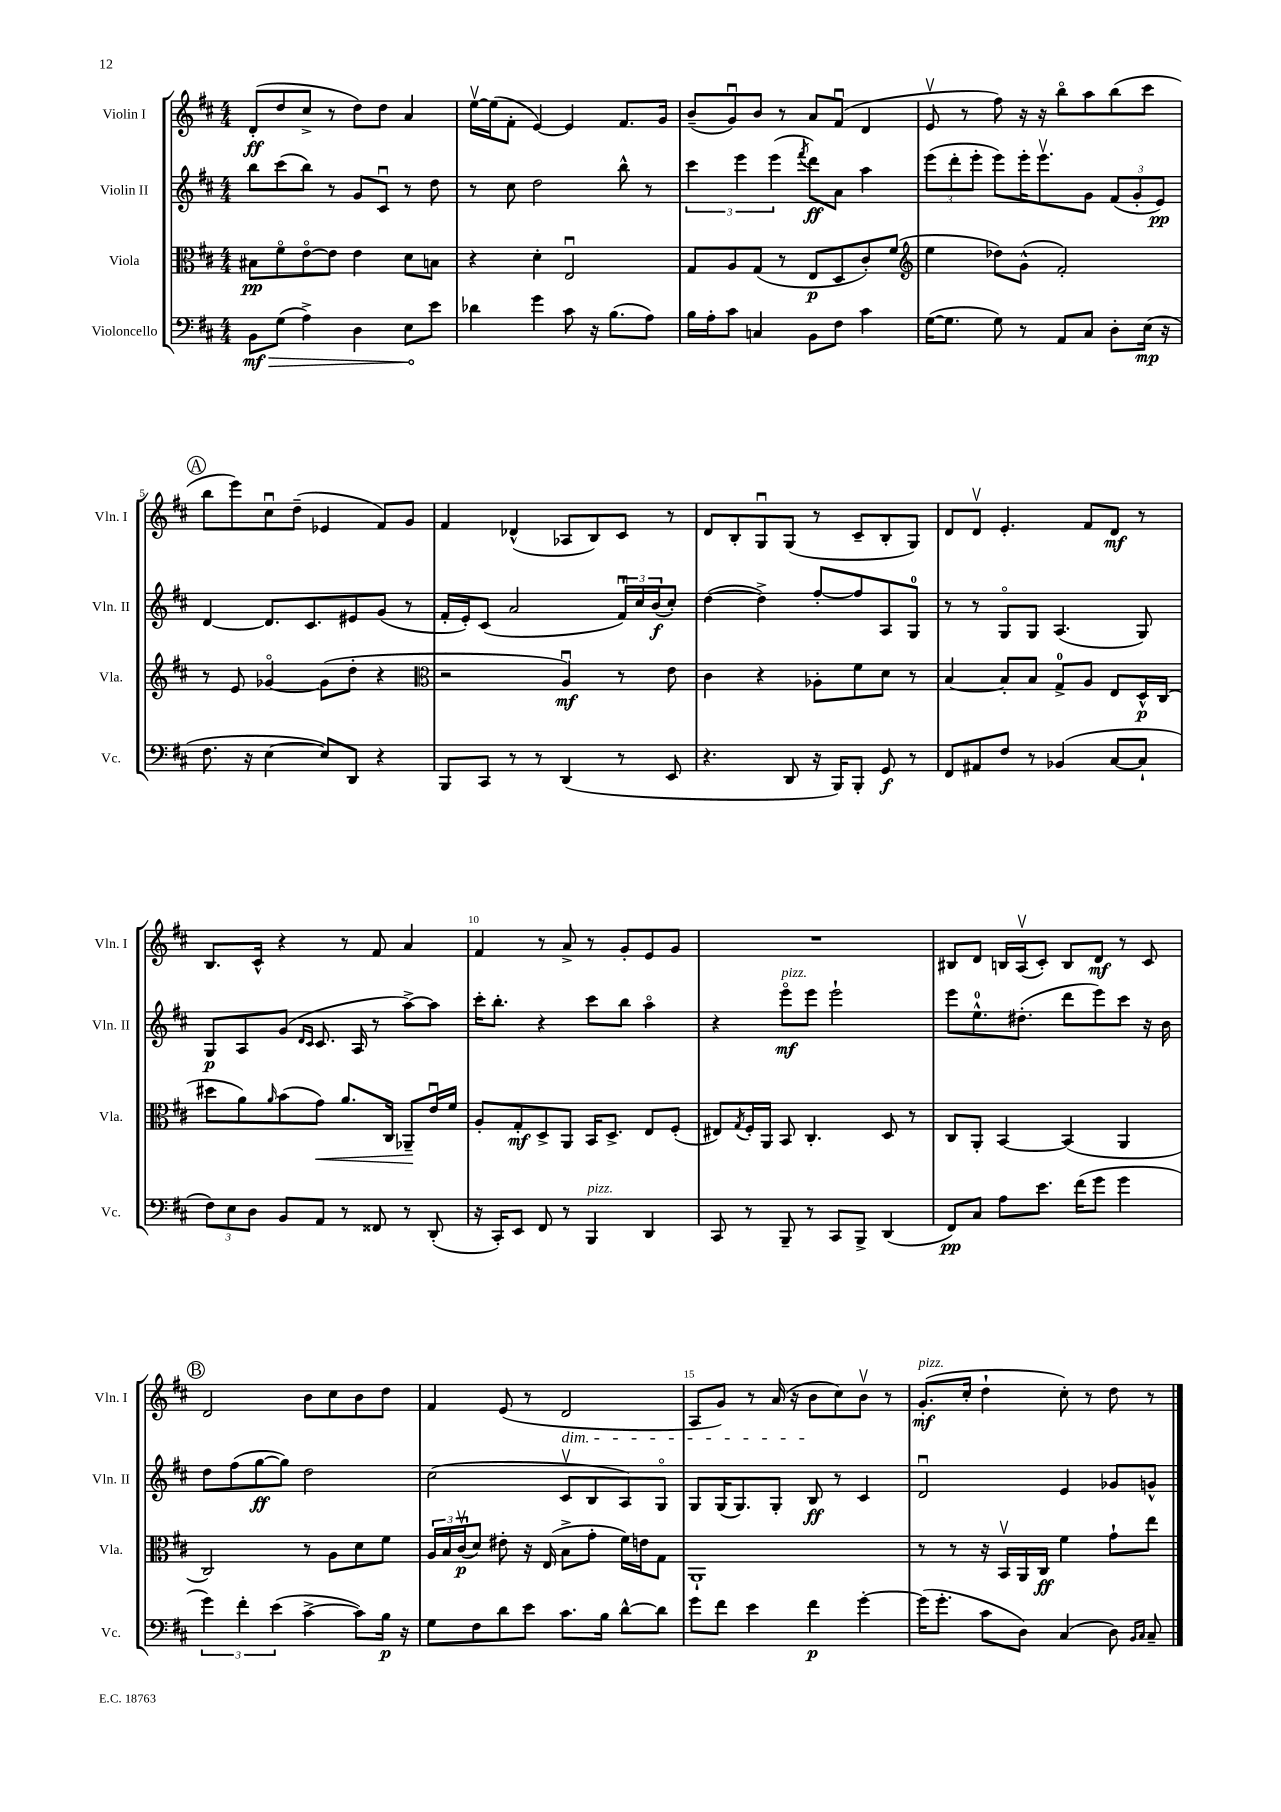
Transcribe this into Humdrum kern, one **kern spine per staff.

**kern	**kern	**kern	**kern
*staff4	*staff3	*staff2	*staff1
*clefF4	*clefC3	*clefG2	*clefG2
*k[f#c#]	*k[f#c#]	*k[f#c#]	*k[f#c#]
*M4/4	*M4/4	*M4/4	*M4/4
8BB	8B#	8bb	(8d'
(8G	8f#o	(8ccc#	8dd
4A^)	[8eo	8bb)	8cc#^
.	8e]	8r	8r
4D	4e	8g	8dd)
.	.	8c#u	8dd
8E	8d	8r	4a
8e	8B	8dd	.
=	=	=	=
4d-	4r	8r	[16eev
.	.	.	(16ee]
.	.	8cc#	8f#'
4g	4d'	2dd	[4e)
8c#	2Eu	.	4e]
16r	.	.	.
(8.B	.	.	.
.	.	8bb^^	8.f#
8A)	.	8r	.
.	.	.	16g
=	=	=	=
16B	8G	6ccc#	(8b~
16A'	.	.	.
8c#	8A	.	8gu)
.	.	6eee	.
4C	(8G	.	8b
.	.	(6eee	.
.	8r	.	8r
.	.	8qfff#	.
8BB	8E	8ddd)	8a
8F#	8D	8a	(8f#u
4c#	8c#')	4aa	4d
.	(8f#	.	.
=	=	=	=
*	*clefG2	*	*
([16G	4ee	(12eee	8ev
8.G]	.	.	.
.	.	12ddd'	.
.	.	.	8r
.	.	12eee'	.
8G)	8dd-)	8eee)	8ff#)
8r	(8g^^	16eee'	16r
.	.	8.eeev	16r
8AA	2f#')	.	8bbo
8C#	.	8g	8aa
8D'	.	(12f#	(8bb
.	.	12g'	.
(16E	.	.	8ccc#
.	.	12e)	.
16r	.	.	.
=	=	=	=
8.F#	8r	[4d	8bb
.	8e	.	8eee)
16r	.	.	.
[4E	[4g-o	8.d]	8cc#u
.	.	.	(8dd~
.	.	8.c#	.
8E])	(8g-]	.	4e-
8DD	8dd'	8e#	.
4r	4r	(8g	8f#)
.	.	8r	8g
=	=	=	=
*	*clefC3	*	*
8BBB	2r	16f#'	4f#
.	.	16e')	.
8CC#	.	(8c#	.
8r	.	2a	(4d-^^
8r	.	.	.
(4DD	4Au)	.	8A-
.	.	.	8B)
8r	8r	24f#u)	8c#
.	.	24cc#	.
.	.	(24b	.
8EE	8e	8cc#')	8r
=	=	=	=
4.r	4c#	([4dd	8d
.	.	.	8B'
.	4r	4dd^])	8Gu
8DD	.	.	(8G
16r	8A-'	[8ff#'	8r
16BBB)	.	.	.
8BBB'	8f#	8ff#]	8c#~
8GG	8d	8A	8B'
8r	8r	8G	8G)
=	=	=	=
8FF#	[4B	8r	8d
8AA#	.	8r	8dv
8F#	8B']	8Go	4.e'
8r	8B	8G	.
(4BB-	8G^	(4.A	.
.	8A	.	8f#
[8C#	8E	.	8d
8C#`]	16D^^	8G)	8r
.	(16C#	.	.
=	=	=	=
12F#)	8dd#	8G	8.B
12E	.	.	.
.	8a)	8A	.
12D	.	.	.
.	.	.	16c#^^
.	16qqa	.	.
8BB	(8b	(8g	4r
.	.	16qqd	.
.	.	16qqc#	.
8AA	8g)	8.c#	.
8r	8.a	.	8r
.	.	16A	.
8FF##	.	8r	8f#
.	16C#	.	.
8r	8AA-~	[8aa^)	4a
(8DD'	16eu	8aa]	.
.	16f#	.	.
=	=	=	=
16r	8A'	16ccc#'	4f#
16CC#')	.	8.bb'	.
8EE	8G'	.	.
8FF#	8D^	4r	8r
8r	8AA	.	8a^
4BBB	16BB	8ccc#	8r
.	8.D^	.	.
.	.	8bb	8g'
4DD	8E	4aao	8e
.	(8F#'	.	8g
=	=	=	=
8CC#	8E#)	4r	1r
.	8qG	.	.
8r	16F#'	.	.
.	16AA	.	.
8BBB~	8BB	8eeeo	.
8r	4.C#'	8eee	.
8CC#	.	2eee`	.
8BBB^	.	.	.
(4DD	8D	.	.
.	8r	.	.
=	=	=	=
8FF#)	8C#	8eee	8B#
8C#	8AA'	8.ee^^	8d
8A	[4BB	.	16B
.	.	(8.dd#'	(16Av
8.e	.	.	8c#')
.	(4BB]	8ddd	8B
(16f#	.	.	.
8g	.	8eee)	8d
4g	4AA	8ccc#	8r
.	.	16r	8c#
.	.	16b	.
=	=	=	=
6g)	2C#)	8dd	2d
.	.	(8ff#	.
6f#'	.	.	.
.	.	[8gg	.
(6e	.	.	.
.	.	8gg])	.
[4c#^	8r	2dd	8b
.	8A	.	8cc#
8c#])	8d	.	8b
16B	8f#	.	8dd
16r	.	.	.
=	=	=	=
8G	24A	(2cc#	4f#
.	24B	.	.
.	(24c#v	.	.
8F#	8d)	.	.
8d	8e#'	.	(8e
8e	16r	.	8r
.	(16E	.	.
8.c#	8B^	8c#v	2d
.	8g'	8B	.
16B	.	.	.
[8d^^	16f#)	8A)	.
.	16e	.	.
8d]	8G	8Go	.
=	=	=	=
8g	1AA`	8G	8A
8f#	.	(16G	8g)
.	.	8.G)	.
4e	.	.	8r
.	.	8G'	(16a
.	.	.	16r
4f#	.	8B	8b
.	.	8r	8cc#)
[4g'	.	4c#	8bv
.	.	.	8r
=	=	=	=
(16g]	8r	2du	(8.g'
8.g'	.	.	.
.	8r	.	.
.	.	.	16cc#'
8c#	16r	.	4dd`
.	16BBv	.	.
8D)	16AA	.	.
.	16C#	.	.
(4C#	4f#	4e	8cc#')
.	.	.	8r
8D)	8g`	8g-	8dd
16qqBB	.	.	.
16qqC#	.	.	.
8C#~	8ee	8g^^	8r
==	==	==	==
*-	*-	*-	*-
